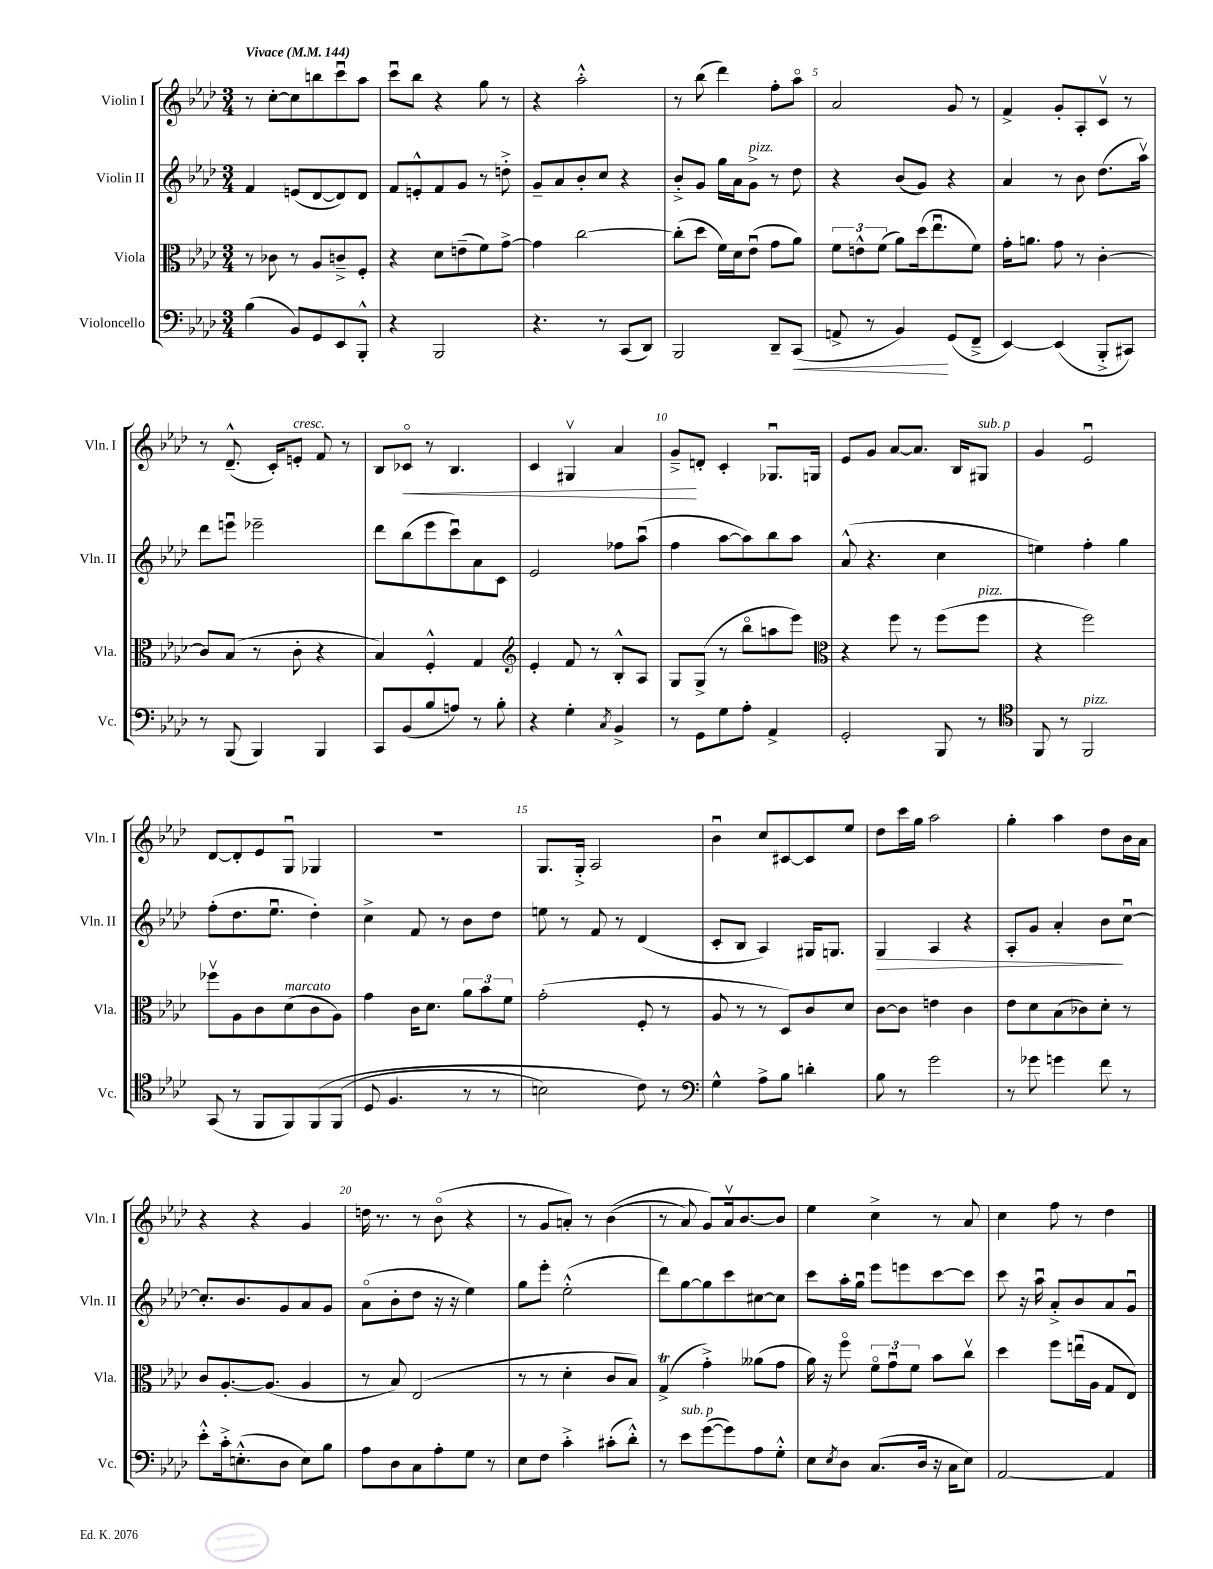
<<
\new StaffGroup <<
\new Staff = "s0" \with { instrumentName = "Violin I" shortInstrumentName = "Vln. I" } {
    \clef treble \key aes \major \numericTimeSignature \time 3/4 \tempo "Vivace" 4 = 144
    r8 c''8~-. c''8 b''8 c'''8\downbow aes''8 |
    c'''8\downbow bes''8 r4 g''8 r8 |
    r4 aes''2-.-^ |
    r8 bes''8( des'''4) f''8-. aes''8\flageolet |
    aes'2 g'8 r8 |
    f'4-> g'8-. aes8-. c'8\upbow r8 |
    r8 des'8.---^( c'16-.) e'8-.^\markup { \italic "cresc." } f'8 r8 |
    bes8 ces'8\flageolet\< r8 bes4. |
    c'4 gis4\upbow aes'4 |
    g'8--->\! d'8-. c'4-. ges8.\downbow g16 |
    ees'8 g'8 aes'8~ aes'8. bes16 gis8^\markup { \italic "sub. p" } |
    g'4 ees'2\downbow |
    des'8~ des'8-. ees'8 g8\downbow ges4 |
    R2. |
    g8. g16-.-> aes2 |
    bes'4\downbow c''8 cis'8~ cis'8 ees''8 |
    des''8 c'''16 g''16 aes''2 |
    g''4-. aes''4 des''8 bes'16 aes'16 |
    r4 r4 g'4 |
    d''16 r8. r8 bes'8\flageolet( r4 |
    r8 g'8 a'8-.) r8 bes'4(\( |
    r8 aes'8) g'8\) aes'16\upbow bes'8.~ bes'8 |
    ees''4 c''4-> r8 aes'8 |
    c''4 f''8 r8 des''4 \bar "|." |
}
\new Staff = "s1" \with { instrumentName = "Violin II" shortInstrumentName = "Vln. II" } {
    \clef treble \key aes \major \numericTimeSignature \time 3/4
    f'4 e'8( des'8~ des'8) des'8 |
    f'8 e'8-.-^ f'8 g'8 r8 d''8-.-> |
    g'8-- aes'8 bes'8-. c''8 r4 |
    bes'8-.-> g'8 g''16 aes'16 g'8->^\markup { \italic "pizz." } r8 des''8 |
    r4 bes'8( g'8) r4 |
    aes'4 r8 bes'8 des''8.( aes''16\upbow) |
    des'''8 e'''8\downbow ees'''2-- |
    des'''8 bes''8( ees'''8 c'''8\downbow) aes'8 c'8 |
    ees'2 fes''8 aes''8\downbow( |
    f''4 aes''8~ aes''8) bes''8 aes''8 |
    aes'8-^( r4. c''4 |
    e''4) f''4-. g''4 |
    f''8-.( des''8. ees''8.\downbow des''4-.) |
    c''4-> f'8 r8 bes'8 des''8 |
    e''8 r8 f'8 r8 des'4( |
    c'8-. bes8 aes4) gis16 g8. |
    g4\> aes4 r4 |
    aes8-. g'8 aes'4-. bes'8\! c''8~\downbow |
    c''8.-. bes'8. g'8 aes'8 g'8 |
    aes'8\flageolet( bes'8-. des''8 r16 r16 ees''4) |
    g''8 ees'''8-. ees''2-.-^( |
    des'''8) g''8~ g''8 c'''8 cis''8~ cis''8 |
    c'''8 aes''16-. g''16\downbow ees'''8 e'''8 c'''8~ c'''8 |
    c'''8 r16 aes''16\downbow aes'8-.-> bes'8 aes'8 g'8\downbow \bar "|." |
}
\new Staff = "s2" \with { instrumentName = "Viola" shortInstrumentName = "Vla." } {
    \clef alto \key aes \major \numericTimeSignature \time 3/4
    r8 ces'8 r8 aes8 c'8---> f8-. |
    r4 des'8 e'8--( f'8) g'8~-> |
    g'4 c''2~ |
    c''8-.( des''8 f'16) des'16 ees'8\downbow( g'8 aes'8) |
    \tuplet 3/2 { f'8 e'8-^ f'8( } aes'8) des''16( ees''8.\downbow f'8) |
    g'16-. a'8. g'8 r8 c'4~-. |
    c'8 bes8( r8 c'8-. r4 |
    bes4) f4-.-^ g4 |
    \clef treble ees'4-. f'8 r8 bes8-.-^ aes8 |
    g8 g8->( r8 bes''8\flageolet a''8 ees'''8) |
    \clef alto r4 f''8 r8 f''8( f''8^\markup { \italic "pizz." } |
    r4 f''2) |
    fes''8\upbow aes8 c'8 des'8^\markup { \italic "marcato" }( c'8 aes8) |
    g'4 c'16 des'8. \tuplet 3/2 { aes'8 bes'8 f'8 } |
    g'2-.( f8-. r8 |
    aes8 r8 r8 des8) c'8 des'8 |
    c'8~ c'8 e'4 c'4 |
    ees'8 des'8 bes8( ces'8) des'8-. r8 |
    c'8 aes8.~-. aes8.( aes4 |
    r8 bes8) ees2( |
    r8 r8 des'4-. c'8 bes8) |
    g4->\trill( g'4-.->) aeses'8( g'8 |
    aes'16) r16 f''8\flageolet \tuplet 3/2 { f'8\flageolet g'8\downbow f'8 } bes'8 c''8\upbow |
    des''4 f''8 e''16\downbow( aes16 g8 ees8) \bar "|." |
}
\new Staff = "s3" \with { instrumentName = "Violoncello" shortInstrumentName = "Vc." } {
    \clef bass \key aes \major \numericTimeSignature \time 3/4
    bes4( bes,8) g,8 ees,8 bes,,8-.-^ |
    r4 bes,,2 |
    r4. r8 c,8( des,8) |
    bes,,2 des,8-- c,8\<( |
    a,8-> r8 bes,4\!) g,8( f,8---> |
    ees,4~) ees,4( bes,,8-.-> cis,8) |
    r8 bes,,8( bes,,4) bes,,4 |
    c,8 bes,8( bes8 a8) r8 bes8-. |
    r4 g4-. \acciaccatura { c8 } bes,4-> |
    r8 g,8 g8 aes8-. aes,4-> |
    g,2-. bes,,8 r8 |
    \clef tenor f,8 r8 f,2^\markup { \italic "pizz." } |
    g,8( r8 f,8 f,8) f,8\( f,8( |
    des8 f4. r8 r8 |
    b2) c'8\) r8 |
    \clef bass g4-^ aes8-> bes8 d'4-. |
    bes8 r8 g'2 |
    r8 ges'8 g'4 f'8 r8 |
    ees'8-.-^ c'16-.-> e8.-.-^( des8 e8) bes8 |
    aes8 des8 c8 aes8-. g8 r8 |
    ees8 f8 c'4-.-> cis'8-.( des'8-.-^) |
    r8 ees'8^\markup { \italic "sub. p" } g'8~( g'8) aes8 g8-.-^ |
    ees8 \acciaccatura { ees8 } des8 c8.( des16 r16 c16 ees8) |
    aes,2~ aes,4 \bar "|." |
}
>>
>>
\layout { \context { \Score \override BarNumber.break-visibility = ##(#f #t #t) barNumberVisibility = #(every-nth-bar-number-visible 5) } }
